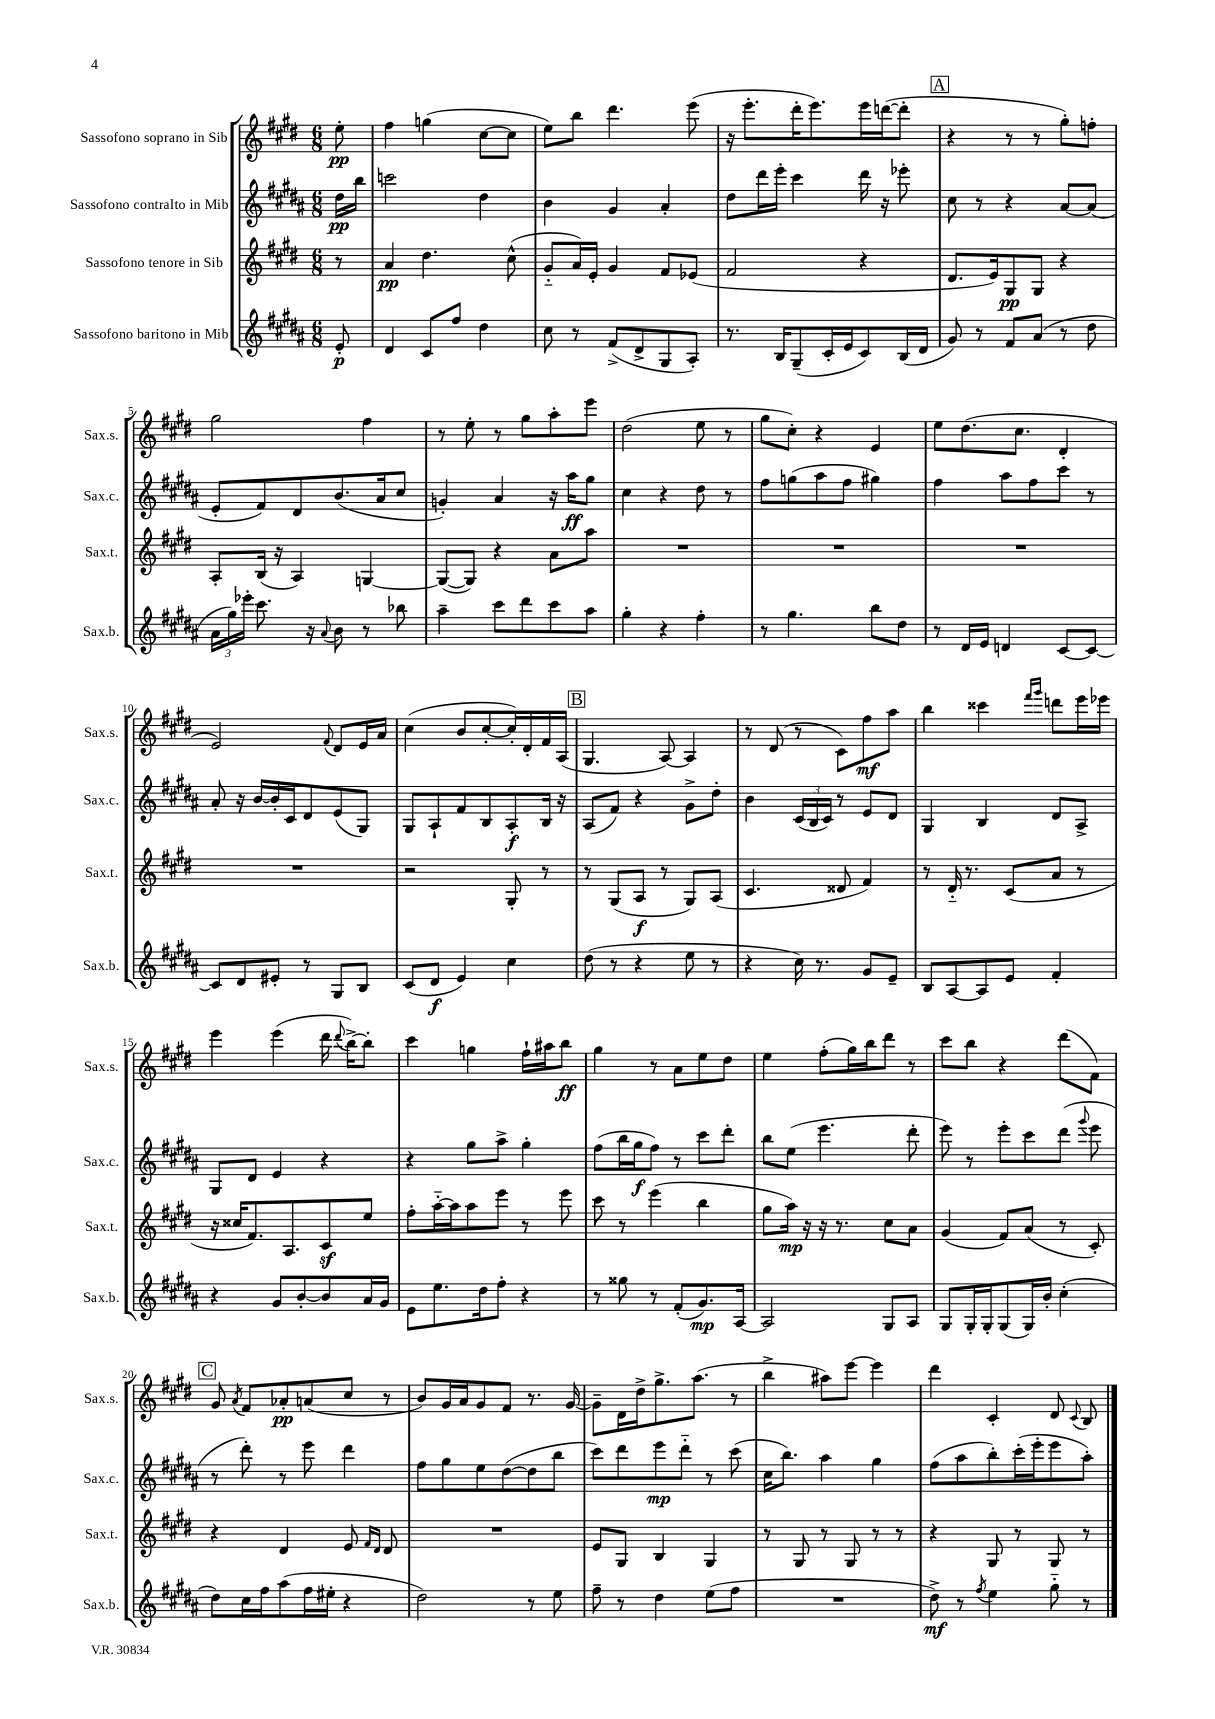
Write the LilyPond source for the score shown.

<<
\new StaffGroup <<
\new Staff = "s0" \with { instrumentName = "Sassofono soprano in Sib" shortInstrumentName = "Sax.s." } {
    \clef treble \key e \major \numericTimeSignature \time 6/8 \partial 8
    \autoBeamOff e''8-.\pp |
    fis''4 g''4( cis''8[~ cis''8] |
    e''8[) b''8] dis'''4. e'''8( |
    r16 e'''8.[-. dis'''16-. e'''8.) e'''16 d'''16~( d'''8]-. |
    \mark \markup { \box "A" } r4 r8 r8 gis''8[-.) f''8]-. |
    gis''2 fis''4 |
    r8 e''8-. r8 gis''8[ a''8-. e'''8] |
    dis''2( e''8 r8 |
    gis''8[ cis''8]-.) r4 e'4 |
    e''8[ dis''8.( cis''8.] dis'4-. |
    e'2) \appoggiatura { fis'8 } dis'8[ e'16 a'16] |
    cis''4( b'8[ cis''8~-. cis''16-.) dis'16-. fis'16 a16]( |
    \mark \markup { \box "B" } gis4. a8~) a4 |
    r8 dis'8( r8 cis'8[) fis''8\mf a''8] |
    b''4 cisis'''4 \grace { fis'''16[ gis'''16] } d'''8[ e'''16 ees'''16] |
    e'''4 e'''4( dis'''16 \appoggiatura { dis'''8 } b''16[~->) b''8]-. |
    cis'''4 g''4 fis''16[-! ais''16 b''8]\ff |
    gis''4 r8 a'8[ e''8 dis''8] |
    e''4 fis''8[-.( gis''16) b''16 dis'''8] r8 |
    cis'''8[ b''8] r4 dis'''8[( fis'8]) |
    \mark \markup { \box "C" } gis'8 \acciaccatura { a'8 } fis'8[ aes'8-.\pp a'8( cis''8] r8 |
    b'8[) gis'16 a'16 gis'8 fis'8] r8. gis'16~ |
    gis'8[-- dis'16 dis''16-> gis''8.-> a''8.]( r8 |
    b''4-> ais''8[) e'''8]~ e'''4 |
    dis'''4 cis'4-. dis'8 \appoggiatura { cis'8 } b8 \bar "|." |
}
\new Staff = "s1" \with { instrumentName = "Sassofono contralto in Mib" shortInstrumentName = "Sax.c." } {
    \clef treble \key b \major \numericTimeSignature \time 6/8 \partial 8
    \autoBeamOff dis''16[\pp b''16] |
    c'''2 dis''4 |
    b'4 gis'4 ais'4-. |
    dis''8[ dis'''16 e'''16]-. cis'''4 dis'''16 r16 ees'''8-. |
    \mark \markup { \box "A" } cis''8 r8 r4 ais'8[~ ais'8]( |
    e'8[-. fis'8) dis'8 b'8.( ais'16 cis''8] |
    g'4-.) ais'4 r16 ais''16[\ff gis''8] |
    cis''4 r4 dis''8 r8 |
    fis''8[ g''8( ais''8 fis''8] gis''4) |
    fis''4 ais''8[ fis''8 cis'''8] r8 |
    ais'8-. r16 b'16[~ b'16-. cis'16 dis'8 e'8( gis8]) |
    gis8[ ais8-! fis'8 b8 ais8-.\f b16] r16 |
    \mark \markup { \box "B" } ais8[( fis'8]) r4 gis'8[-> dis''8]-. |
    b'4 \tuplet 3/2 { cis'16[( b16 cis'16]) } r8 e'8[ dis'8] |
    gis4 b4 dis'8[ ais8]-> |
    gis8[ dis'8] e'4 r4 |
    r4 gis''8[ ais''8]-> gis''4-. |
    fis''8[( b''16 gis''16\f fis''8]) r8 cis'''8[ dis'''8]-. |
    b''8[ e''8]( e'''4. dis'''8-. |
    e'''8) r8 e'''8[-. cis'''8 dis'''8]( \appoggiatura { gis'''8 } e'''8 |
    \mark \markup { \box "C" } r8 dis'''8-.) r8 e'''8 dis'''4 |
    fis''8[ gis''8 e''8 dis''8~( dis''8 b''8] |
    cis'''8[) dis'''8 e'''8\mp dis'''8]-_ r8 cis'''8( |
    cis''16[ b''8.]) ais''4 gis''4 |
    fis''8[( ais''8 b''8-.) cis'''16-.( e'''16-. e'''8 ais''8]-.) \bar "|." |
}
\new Staff = "s2" \with { instrumentName = "Sassofono tenore in Sib" shortInstrumentName = "Sax.t." } {
    \clef treble \key e \major \numericTimeSignature \time 6/8 \partial 8
    \autoBeamOff r8 |
    a'4\pp dis''4. cis''8-^( |
    gis'8[-_ a'16) e'16]-. gis'4 fis'8[ ees'8]( |
    fis'2 r4 |
    \mark \markup { \box "A" } dis'8.[ e'16) gis8\pp gis8] r4 |
    a8[-. b16]( r16 a4) g4~ |
    g8[~( g8]) r4 a'8[ a''8] |
    R2. |
    R2. |
    R2. |
    R2. |
    r2 gis8-. r8 |
    \mark \markup { \box "B" } r8 gis8[( a8]\f r8 gis8[) a8]( |
    cis'4. disis'8 fis'4) |
    r8 dis'16-_ r8. cis'8[( a'8] r8 |
    r16 cisis''16[ fis'8.) a8. cis'8\sf e''8] |
    fis''8[-. a''16~-_ a''16 a''8 e'''8] r8 e'''8 |
    cis'''8 r8 e'''4( b''4 |
    gis''8[ a''16]\mp) r16 r16 r8. cis''8[ a'8] |
    gis'4( fis'8[) a'8]( r8 cis'8-.) |
    \mark \markup { \box "C" } r4 dis'4 e'8 \grace { fis'16[ dis'16] } dis'8 |
    R2. |
    e'8[ gis8] b4 gis4 |
    r8 gis8 r8 gis8 r8 r8 |
    r4 gis8 r8 gis8 r8 \bar "|." |
}
\new Staff = "s3" \with { instrumentName = "Sassofono baritono in Mib" shortInstrumentName = "Sax.b." } {
    \clef treble \key b \major \numericTimeSignature \time 6/8 \partial 8
    \autoBeamOff e'8-.\p |
    dis'4 cis'8[ fis''8] dis''4 |
    cis''8 r8 fis'8[->( dis'8-> gis8 ais8]-.) |
    r8. b16[ gis8--( cis'16-. e'16 cis'8) b16( dis'16] |
    \mark \markup { \box "A" } gis'8) r8 fis'8[ ais'8]( r8 dis''8 |
    \tuplet 3/2 { ais'16[ gis''16) ees'''16]-. } cis'''8. r16 \appoggiatura { ais'8 } b'8 r8 bes''8 |
    ais''4-- cis'''8[ dis'''8 cis'''8 ais''8] |
    gis''4-. r4 fis''4-. |
    r8 gis''4. b''8[ dis''8] |
    r8 dis'16[ e'16] d'4 cis'8[~ cis'8]~ |
    cis'8[ dis'8 eis'8]-. r8 gis8[ b8] |
    cis'8[( dis'8]\f e'4) cis''4 |
    \mark \markup { \box "B" } dis''8( r8 r4 e''8 r8 |
    r4 cis''16) r8. gis'8[ e'8]-- |
    b8[ ais8~ ais8 e'8] fis'4-. |
    r4 gis'8[ b'8~-. b'8 ais'16 gis'16] |
    e'8[ e''8. dis''16 fis''8]-. r4 |
    r8 gisis''8 r8 fis'8[-.( gis'8.\mp) ais16]~ |
    ais2 gis8[ ais8] |
    gis8[ gis16-. gis16-. gis8( gis16) b'16]-. cis''4-.( |
    \mark \markup { \box "C" } dis''8[) cis''16 fis''16 ais''8( fis''16 eis''16]-. r4 |
    dis''2) r8 e''8 |
    fis''8-- r8 dis''4 e''8[( fis''8] |
    R2. |
    dis''8->\mf) r8 \acciaccatura { fis''8 } e''4 gis''8-_ r8 \bar "|." |
}
>>
>>
